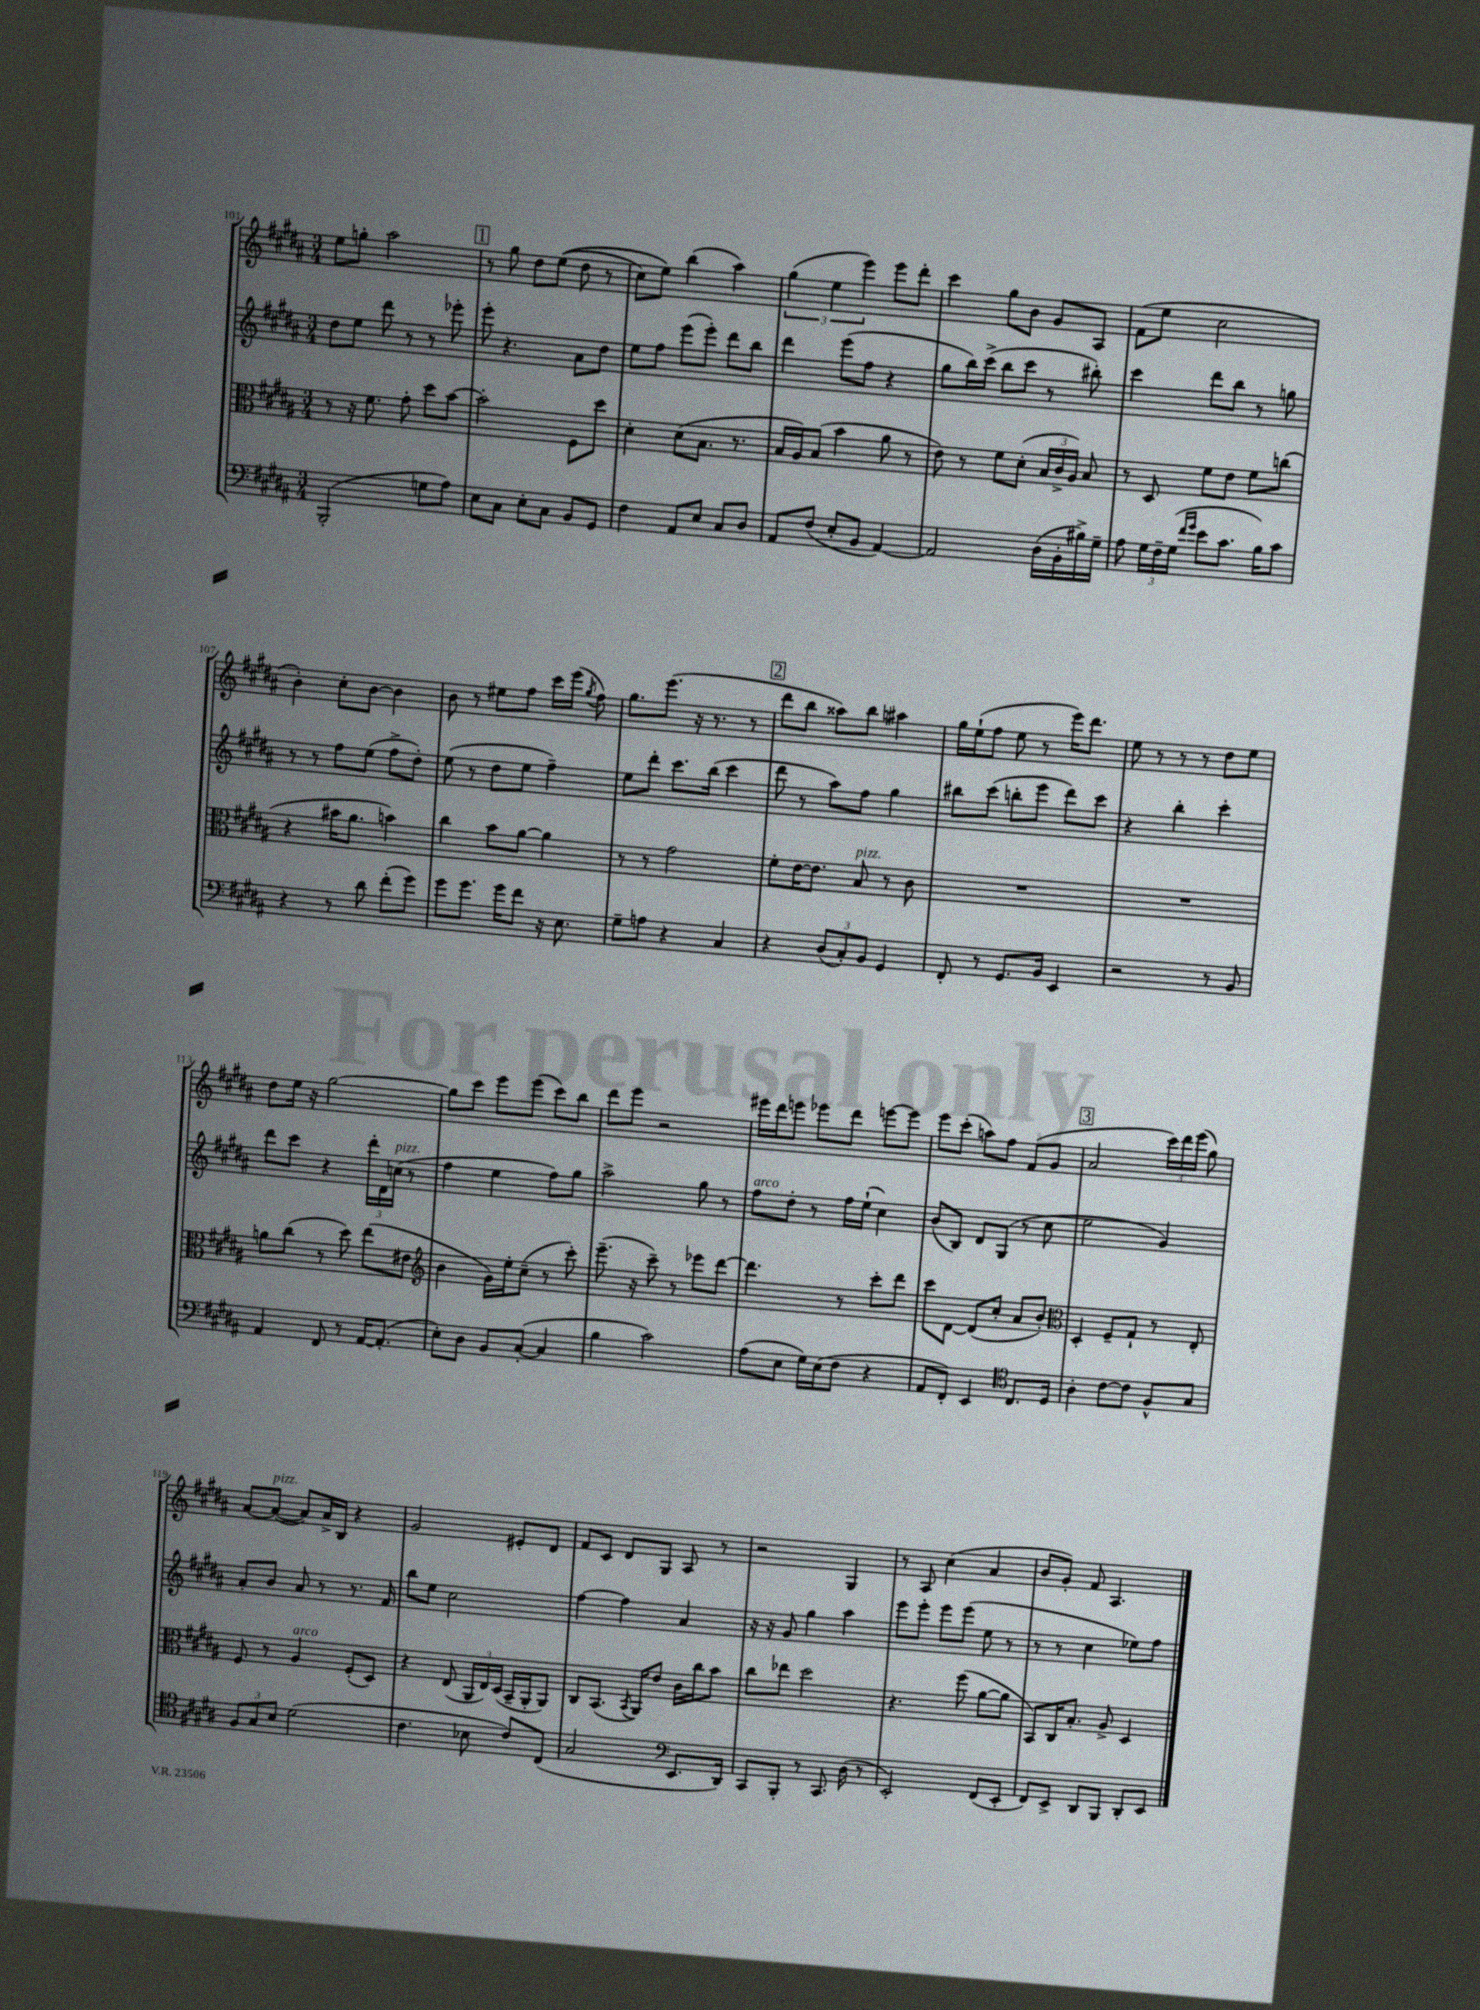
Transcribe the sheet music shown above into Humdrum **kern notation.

**kern	**kern	**kern	**kern
*staff4	*staff3	*staff2	*staff1
*clefF4	*clefC3	*clefG2	*clefG2
*k[f#c#g#d#a#]	*k[f#c#g#d#a#]	*k[f#c#g#d#a#]	*k[f#c#g#d#a#]
*M3/4	*M3/4	*M3/4	*M3/4
(2BBB'/	8r	8dd#\L	8ee\L
.	16r	8ee\J	8gg'\J
.	8.f#\	.	.
.	.	8ddd#\	2aa#\
.	8g#'\	8r	.
8G\L	8dd#\L	8r	.
8A#\J)	[8b\J	8eee-'\	.
=	=	=	=
8E\L	2b'\]	8eee'\	8r
8C#\J	.	4.r	8gg#\
8E'\L	.	.	8dd#\L
8C#\J	.	.	&((8ee\J
8BB/L	8F#\L	8a#\L	8dd#\
8GG#/J	8dd#\J	8dd#\J	8r
=	=	=	=
4F#\	4d#'\	8ee\L	8cc#\L)
.	.	8ff#\J	8ee\J&)
8AA#/L	(8d#\L	(8eee\L	(4bb\
8E/J	8.B\J	8eee'\J)	.
8C#/L	.	8ddd#\L	4aa#\)
.	8.r	.	.
8D#/J	.	8bb\J	.
=	=	=	=
8AA#/L	16B/LL	4ddd#\	(6gg#\
.	16A#/J)	.	.
(8F#/J	(8B/J	.	.
.	.	.	6ee\
8E'/L	4b\	(8eee\L	.
.	.	.	6eee\)
8BB/J	.	8ff#\J	.
[4AA#/)	8a#\	4r	8eee\L
.	8r	.	8ddd#'\J
=	=	=	=
2AA#/]	8e\)	8gg#\L	4ccc#\
.	8r	16bb\L)	.
.	.	(16ccc#^\JJ	.
.	8f#\L	8bb\L	8gg#\L
.	(8d#'\J	8ccc#\J	8b\J
(16D#\LL	24B/LL	8r	8g#/L
.	24c#^/	.	.
16BB'\	.	.	.
.	24A#/JJ)	.	.
16B#^\)	8B/	8bb#'\)	8A#/J
16G#~\JJ	.	.	.
=	=	=	=
8A#\	8r	4ccc#\	(8f#\L
24G#\LL	8D#/	.	8ee\J
24F#~\	.	.	.
(24G#\JJ	.	.	.
16qqf#/LL	.	.	.
16qqg#/JJ	.	.	.
8e\L	8f#\L	8ddd#\L	2cc#\
8.c#\J	8e\J	8bb\J	.
.	8f#\L	8r	.
16B\LK)	.	.	.
8c#\J	(8cc\J	8gg\	.
=	=	=	=
4r	4r	8r	4b'\)
.	.	8r	.
8r	16b#\LK	8ff#\L	8cc#'\L
.	8.a#\J	.	.
8d#\	.	(8ee\J	[8b\J
(8f#'\L	4b\)	8ff#^\L	4b\]
8g#\J)	.	8dd#'\J)	.
=	=	=	=
8g#\L	4cc#\	(8ee\	8b\
8.g#\J	.	8r	8r
.	8b\L	8dd#\L	8ee#\L
16g#\LK	.	.	.
8f#\J	[8a#\J	8ee\J	8ff#\J
16r	4a#\]	4ff#~\)	16ccc#\LL
8.E\	.	.	(16eee\JJ
.	.	.	8qgg#/
.	.	.	8ff#\)
=	=	=	=
8G#~\L	8r	8ee\L	8.gg#\L
8A\J	8r	8ddd#'\J	.
.	.	.	(8.eee\J
4r	2g#\	8.ccc#\L	.
.	.	.	16r
.	.	(16bb\Jk	8.r
4C#/	.	4ccc#\	.
.	.	.	8r
=	=	=	=
4r	8f#'\L	8ddd#\	8ddd#\L
.	[16e\K	8r	8bb\J
.	8.e\]J	.	.
(12D#/L	.	8aa#\L)	8aa##\L)
12C#'/)	.	.	.
.	8B/	8ff#\J	8bb\J
12BB/J	.	.	.
4GG#/	8r	4gg#\	4aa#\
.	8c#\	.	.
=	=	=	=
8FF#'/	2.r	8bb#\L	16gg#\LL
.	.	.	(16ee`\J
8r	.	(8ccc#\J	8ff#\J
8.GG#/L	.	8bb'\L	8ee\
.	.	8eee\J	8r
16BB/Jk	.	.	.
4EE/	.	8ddd#\L)	16eee\LK)
.	.	.	8.ddd#\J
.	.	8ccc#\J	.
=	=	=	=
2r	2.r	4r	8ee\
.	.	.	8r
.	.	4bb'\	8r
.	.	.	8r
8r	.	4ccc#'\	8dd#\L
8BB/	.	.	8ee\J
=	=	=	=
4AA#/	8a\L	8ddd#\L	8dd#\L
.	(8cc#\J	8ccc#\J	16ee\Jk
.	.	.	16r
8FF#/	8r	4r	[2gg#\
8r	8dd#\)	.	.
[16AA#/LK	(8ee\L	24ddd#'\LL	.
.	.	24d#\	.
(8.AA#'/]J	.	.	.
.	.	(24cc\JJ	.
.	8e#\J	8r	.
=	=	=	=
*	*clefG2	*	*
8E'\L)	4b\	4ff#\	8gg#\]L
8D#\J	.	.	8ccc#\J
8BB/L	16g#\LL)	4ee\	8eee\L
.	16ee'\J	.	.
([8C#'/J	(8cc#~\J	.	(8eee\J
4C#/]	8r	8ff#\L)	8ccc#\L)
.	8ccc#'\)	8gg#\J	8bb\J
=	=	=	=
4B\	(8.eee~\	2aa#^\	8ddd#\L
.	.	.	8eee\J
.	16r	.	.
2c#\)	8ccc#~\)	.	2r
.	8r	.	.
.	8eee-\L	8gg#\	.
.	[8ddd#\J	8r	.
=	=	=	=
(8A#\L	4.ddd#\]	8ff#\L	16eee#\LL
.	.	.	16ddd#\J
8E\J	.	8dd#'\J	8eee\J
16G#\LL)	.	8r	8eee-\L
(16E\J	.	.	.
8F#\J	8r	16ff#\LL	8ddd#\J
.	.	(16ee`\JJ	.
4r	8ccc#'\L	4cc#\)	[8eee\L
.	8ddd#\J	.	8eee\]J
=	=	=	=
8AA#/L	8ccc#\L	(8b/L	8eee\L
8FF#'/J)	[8d#\J	8B/J)	(8ccc#'\J
4EE/	(8d#/]L	8d#/L	8aa\L)
.	8cc#'/J	(8G#/J	8ff#\J
*clefC4	*	*	*
8.C#/L	8a#/L	8r	(8f#/L
.	8b'/J)	8cc#\	8g#/J
16D#/Jk	.	.	.
=	=	=	=
*	*clefC3	*	*
4A#'\	4D#'/	2ee\	2a#/
[8c#\L	8F#~/L	.	.
8c#\]J	8G#`/J	.	.
8F#^^/L	8r	4g#/)	24ccc#\LL)
.	.	.	24ddd#\
.	.	.	(24eee\JJ
8G#/J	8E'/	.	8gg#\)
=	=	=	=
12F#/L	8F#/	8a#'/L	[8a#/L
12G#/	.	.	.
.	8r	8b/J	(8a#/_J
12B/J	.	.	.
(2d#\	4A#/	8a#/	8a#/]L)
.	.	8r	16a#^/L
.	.	.	16B/JJ
.	(8F#'/L	8.r	4r
.	8D#/J)	.	.
.	.	16f#/	.
=	=	=	=
4.c#\	4r	8bb\L	2g#/
.	.	8ee\J	.
.	(8E/	2cc#\	.
8B-\	24AA#/LL	.	.
.	24E/)	.	.
.	(24D#/JJ	.	.
8c#/L)	16BB~/LL	.	8e#'/L
.	16AA#'/J	.	.
(8C#/J	8AA#/J)	.	8d#/J
=	=	=	=
2G#/	8C#/L	[4ff#\	8f#/L
.	(8.BB/J	.	8c#/J
.	.	4ff#\]	8d#/L
.	8qBB/	.	.
.	16AA#/LK)	.	.
.	8e/J	.	8G#/J
*clefF4	*	*	*
8.EE/L	16c#\LL	4a#/	8A#/
.	16cc#\J	.	.
.	8b\J	.	8r
16DD#/Jk)	.	.	.
=	=	=	=
8CC#/L	8cc#\L	16r	2r
.	.	16r	.
8BBB'/J	8ee-\J	8g#/	.
8r	2dd#\	4gg#\	.
8.CC#/	.	.	.
.	.	4aa#\	4G#/
(16D#\	.	.	.
8r	.	.	.
=	=	=	=
2EE'/)	4.r	8eee\L	8r
.	.	8eee'\J	8A#/
.	.	8eee\L	(4cc#\
.	(8ff#\	(8eee\J	.
(8FF#/L	[8a#\L	8ee\	4a#/
8EE'/J	8a#\]J	8r	.
=	=	=	=
8FF#/L)	8BB/L)	8r	8b/L
8EE^/J	16C#/K	8r	8g#'/J)
.	8.B'/J	.	.
8DD#/L	.	4cc#\	8f#/
8BBB/J	8A#^/	.	4.A#/
8DD#'/L	4D#/	8ee-\L)	.
8EE/J	.	8ff#\J	.
==	==	==	==
*-	*-	*-	*-
